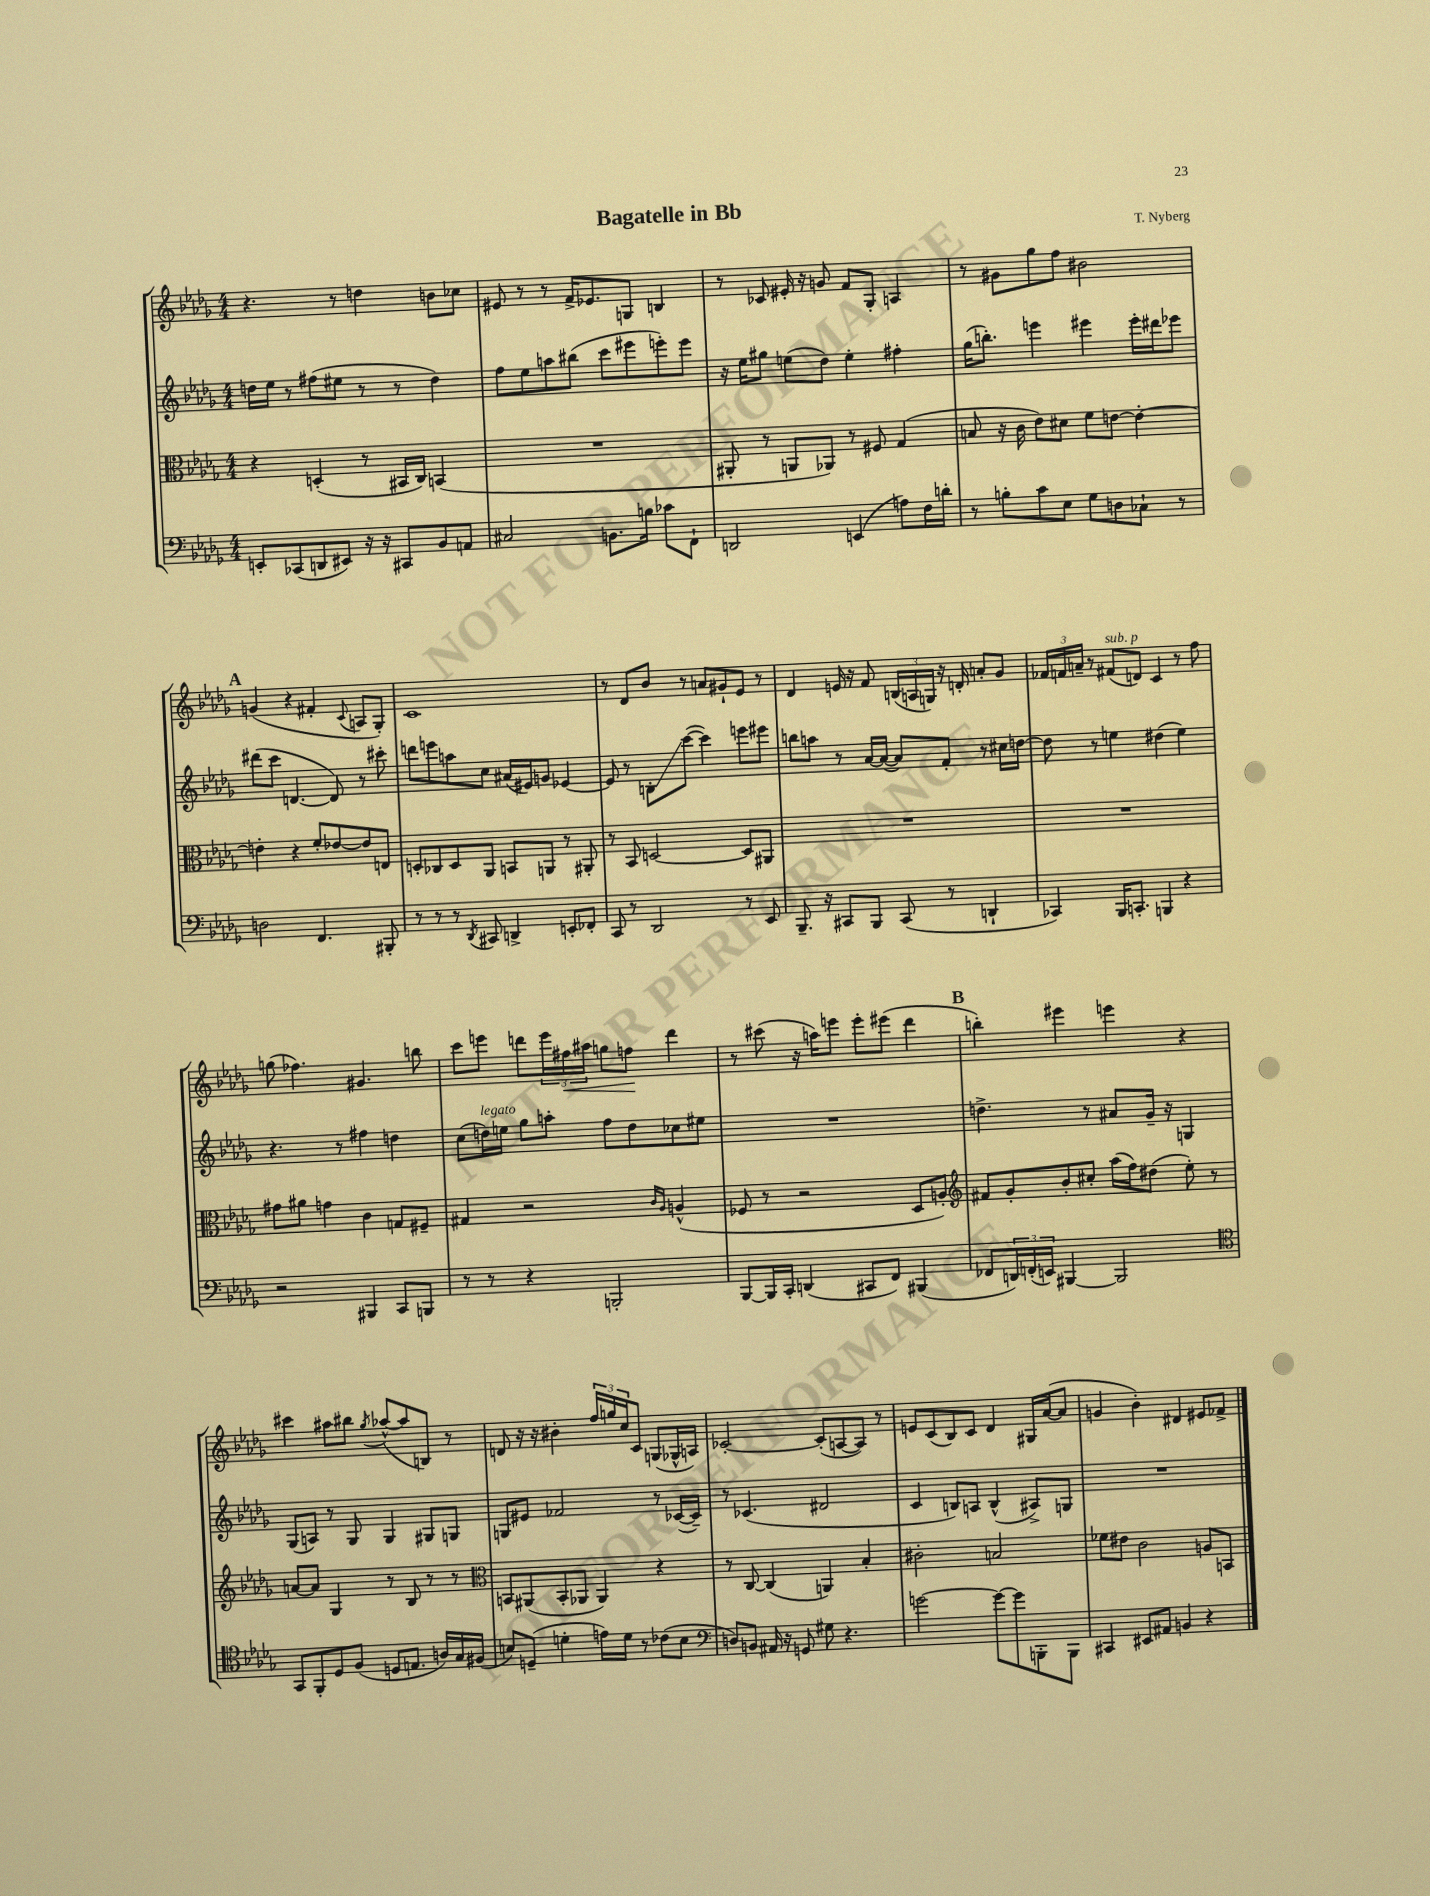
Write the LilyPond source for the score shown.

\header { title = "Bagatelle in Bb" composer = "T. Nyberg" }
<<
\new StaffGroup <<
\new Staff = "s0" {
    \clef treble \key des \major \numericTimeSignature \time 4/4
    r4. r8 d''4 b'8 ces''8 |
    eis'8 r8 r8 f'16-> ees'8. g8 b4 |
    r8 ces'8 eis'16-. r16 g'8 f'8 ges8-. a4 |
    r8 gis'8 ges''8 f''8 bis'2 |
    \mark \markup { \bold "A" } g'4( r4 fis'4-. \appoggiatura { c'8 } a8 ges8-.) |
    c'1 |
    r8 des'8 bes'8 r8 a'8 gis'8-! ees'8 r8 |
    des'4 e'16 r16 f'8 \tuplet 3/2 { b16( a16 g16) } r16 d'16-. a'8-. ges'8 |
    \tuplet 3/2 { fes'16 f'16 a'16-- } r8 fis'8^\markup { \italic "sub. p" }( d'8) c'4 r8 f''8 |
    g''8( fes''4.) gis'4. b''8 |
    c'''8 e'''8 d'''8 \tuplet 3/2 { e'''16 fis''16\< ais''16 } g''8 f''8\! d'''4 |
    r8 cis'''8( r16 a''16) e'''8 e'''8-. eis'''8( des'''4 |
    \mark \markup { \bold "B" } b''4-.) eis'''4 e'''4 r4 |
    cis'''4 ais''8 bis''8 \acciaccatura { ges''8 } aes''8~-^( aes''8 b8) r8 |
    d'8 r16 r16 bis'4-. \tuplet 3/2 { f''16 g''16 c''16 } c'8 g8( ges16-^ a16) |
    ces'2~-. ces'8-.( a8~ a8) r8 |
    e'8 c'8( bes8) c'8 des'4 gis16 aes'16~( aes'8 |
    g'4 bes'4-.) dis'4 eis'8 fes'8-> \bar "|." |
}
\new Staff = "s1" {
    \clef treble \key des \major \numericTimeSignature \time 4/4
    d''16 ees''16 r8 fis''8( eis''8 r8 r8 d''4) |
    f''8 ees''8 a''8 bis''8( c'''8 eis'''8 e'''8-.) e'''8 |
    r16 ees''16 gis''8 e''8( des''8) e''4-. fis''4-. |
    ges''16( b''8.-.) e'''4 eis'''4 eis'''16-. dis'''16 ees'''8 |
    \mark \markup { \bold "A" } dis'''8( c'''8 d'4.~ d'8) r8 cis'''8-. |
    d'''8 e'''8 a''8 c''8 ais'16( eis'16) g'8 ees'4~ |
    ees'8 r8 b8-.\glissando c'''8~( c'''4) e'''8 eis'''8 |
    b''8 a''8 r8 aes'16~ aes'16~( aes'8) f'8-. r8 cis''16 d''16~ |
    d''8 r8 e''4 dis''4( e''4) |
    r4. r8 fis''4 d''4 |
    c''8( d''16^\markup { \italic "legato" }) e''16 ges''8 a''8-. f''8 d''8 ces''8 eis''8 |
    R1 |
    \mark \markup { \bold "B" } d''4.-> r8 ais'8 ges'16-- r16 g4 |
    ges8( a8) r8 ges8 ges4 gis8 g8 |
    g8 eis'8 fes'2 r8 ces'16~( ces'16--) |
    r8 ces'4.( dis'2 |
    c'4 b8) a8 b4-^( ais8->) g8 |
    R1 \bar "|." |
}
\new Staff = "s2" {
    \clef alto \key des \major \numericTimeSignature \time 4/4
    r4 d4-.( r8 bis,16 c16) b,4( |
    R1 |
    ais,8-. r8 a,8 aes,8) r8 fis8 ges4( |
    b8 r16 c'16 ees'8) dis'8 f'8 e'8~ e'4~-. |
    \mark \markup { \bold "A" } e'4-. r4 f'8-. ees'8~ ees'8 e8 |
    d8-. ces8 d8 aes,8 b,8 a,8 r8 ais,8-. |
    r8 bes,8 d2~ d8 ais,8 |
    R1 |
    R1 |
    gis'8 ais'8 g'4 c'4 g8 fis8-- |
    gis4 r2 \grace { c'16 aes16 } a4-^( |
    fes8 r8 r2 des8 a8-.) |
    \mark \markup { \bold "B" } \clef treble fis'8 ges'8-. bes'8-. cis''8-. aes''16( f''16) dis''8( ees''8-.) r8 |
    a'8~ a'8 ges4 r8 bes8 r8 r8 |
    \clef alto b,8 ais,8( b,8-. aes,8 aes,4) r4 |
    r8 c8~ c4( a,4) bes4-. |
    cis'2-. b2 |
    fes'8 eis'8 c'2 a8 b,8 \bar "|." |
}
\new Staff = "s3" {
    \clef bass \key des \major \numericTimeSignature \time 4/4
    e,8-. ces,8( d,8 eis,8) r16 r16 cis,8 bes,8 a,8 |
    cis2 b,8. b16 ces'8 f,8-! |
    d,2 e,4( a8) f16 d'16-. |
    r8 b8-. c'8 ees8 ges8 d8 ces8-! r8 |
    \mark \markup { \bold "A" } d2 f,4. bis,,8-. |
    r8 r8 r8 \acciaccatura { des,8 } cis,8 d,4-> e,8-. fes,8-. |
    c,8 r8 des,2 r8 ees,8 |
    bes,,8.-- r16 cis,8 bes,,8 cis,8( r8 d,4-! |
    ces,4) bes,,16 c,8.-. b,,4 r4 |
    r2 bis,,4 c,8 b,,8 |
    r8 r8 r4 b,,2-. |
    bes,,8~ bes,,16 c,16-. d,4( cis,8 f,8) bis,,4( |
    \mark \markup { \bold "B" } fes,8 \tuplet 3/2 { d,16) f,16-.( e,16) } bis,,4~ bis,,2 |
    \clef tenor ges,8 f,8-. des8 f8( d8 e8. a16) ges16 fis16( |
    b8) d8--( d'4-. e'16) d'16 r8 ces'8( b8 |
    \clef bass d8) b,8 ais,16 r16 g,8 gis8 r4. |
    g'2~ g'8~ g'8 b,,8-. b,,8 |
    cis,4 eis,8 ais,8 b,4 r4 \bar "|." |
}
>>
>>
\layout { \context { \Score \remove "Bar_number_engraver" } }
